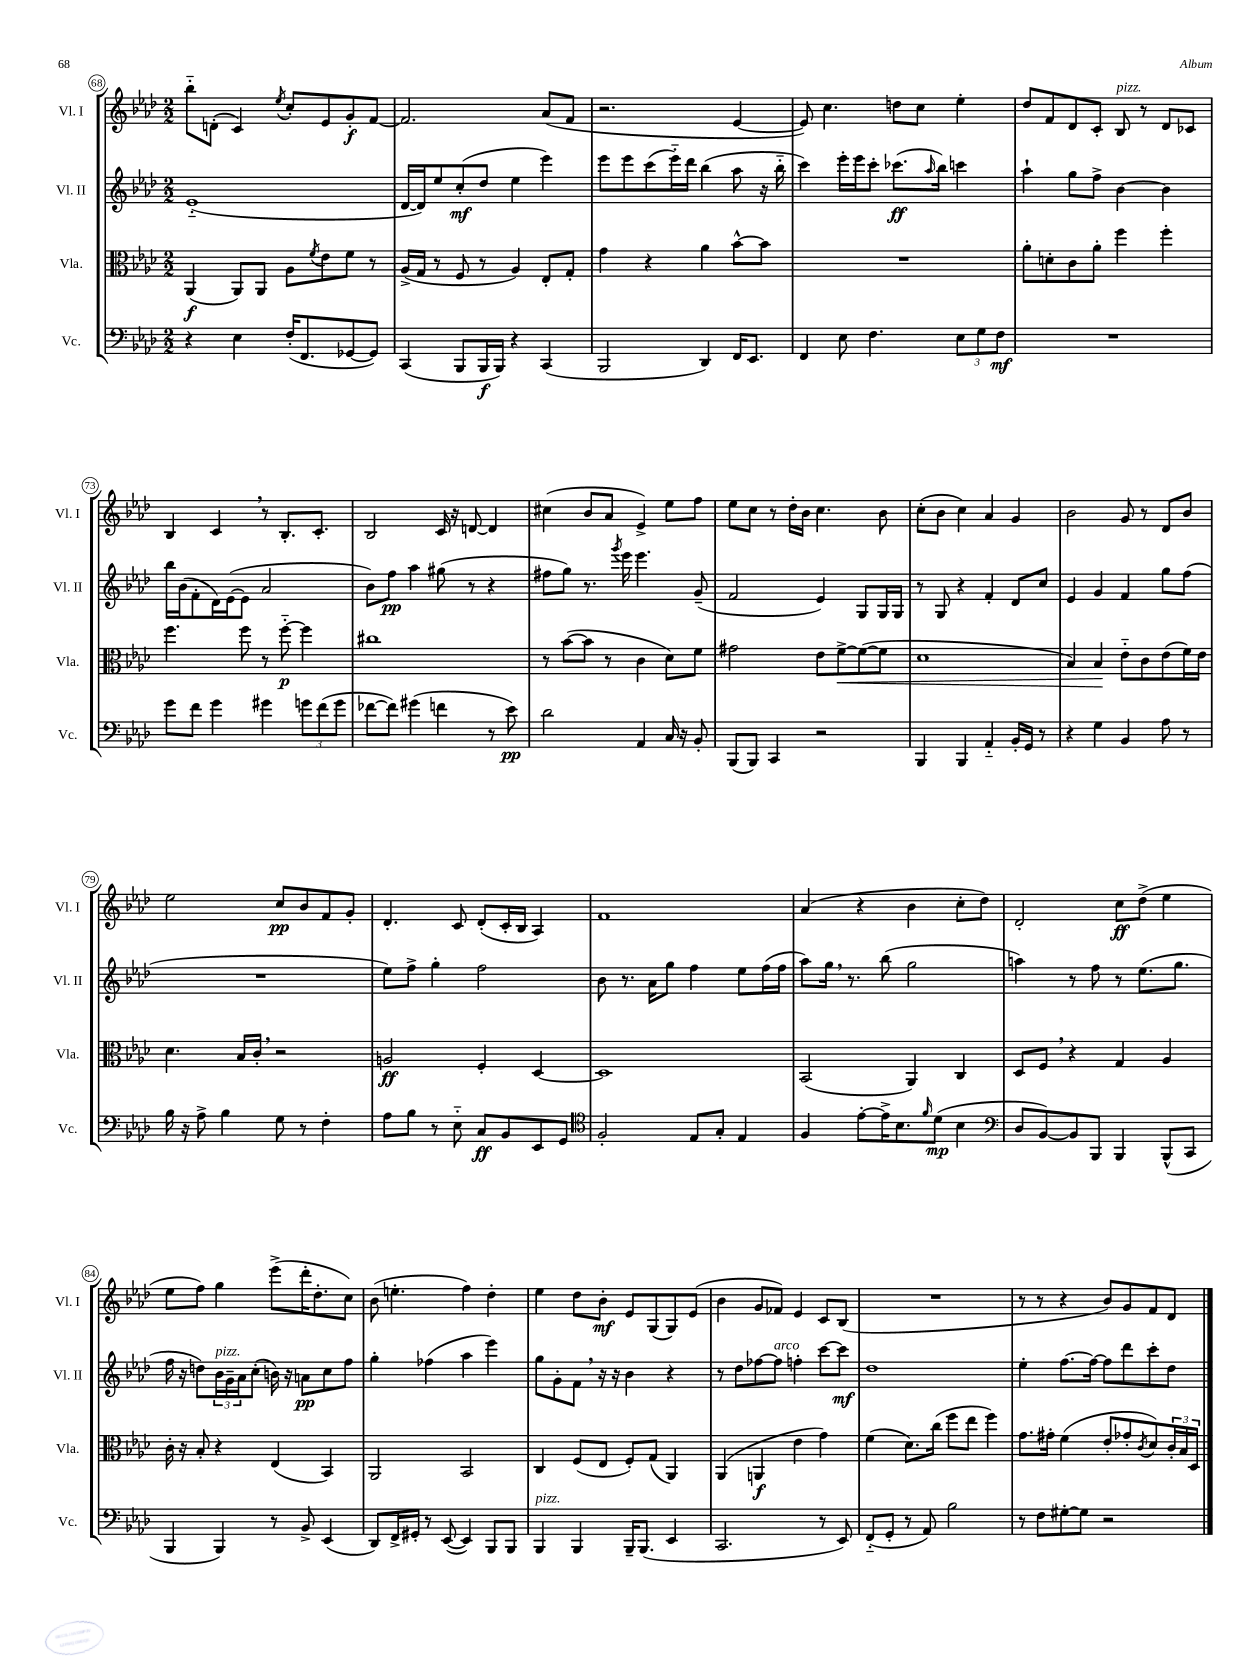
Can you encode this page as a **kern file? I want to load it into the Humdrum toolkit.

**kern	**kern	**kern	**kern
*staff4	*staff3	*staff2	*staff1
*clefF4	*clefC3	*clefG2	*clefG2
*k[b-e-a-d-]	*k[b-e-a-d-]	*k[b-e-a-d-]	*k[b-e-a-d-]
*M2/2	*M2/2	*M2/2	*M2/2
4r	(4AA-	(1e-'~	8bb-'~
.	.	.	(8d'
4E-	8AA-)	.	4c)
.	8AA-	.	.
.	.	.	8qee-
(16F'	8A-	.	8cc'
8.FF	.	.	.
.	8qf	.	.
.	8e-	.	8e-
[8GG-	8f	.	8g'
8GG-])	8r	.	[8f
=	=	=	=
(4CC	(16A-^	[16d-	2.f]
.	16G	16d-])	.
.	8r	8ee-	.
8BBB-	8F	(8cc'	.
16BBB-	8r	8dd-	.
16BBB-)	.	.	.
4r	4A-)	4ee-	.
(4CC	8E-'	4eee-)	(8a-
.	8G'	.	8f
=	=	=	=
2BBB-	4g	8eee-	2.r
.	.	8eee-	.
.	4r	(8ccc	.
.	.	16eee-'~)	.
.	.	16ddd-	.
4DD-)	4a-	(4bb-	.
16FF	[8b-^^	8aa-	[4e-
8.EE-	.	.	.
.	8b-]	16r	.
.	.	16bb-'~	.
=	=	=	=
4FF	1r	4ccc)	8e-])
.	.	.	4.cc
8E-	.	16eee-'	.
.	.	16eee-	.
4.F	.	8ccc'	.
.	.	(8.ccc-	8dd
.	.	.	8cc
.	.	16qqaa-	.
.	.	16bb-)	.
12E-	.	4ccc	4ee-'
12G	.	.	.
12F	.	.	.
=	=	=	=
1r	8a-'	4aa-`	8dd-
.	8d'	.	8f
.	8c	8gg	8d-
.	8a-'	8ff^	8c'
.	4ff	[4b-	8B-
.	.	.	8r
.	4ff'	4b-]	8d-
.	.	.	8c-
=	=	=	=
8g	4.ff	16bb-	4B-
.	.	(16b-	.
8f	.	8f'	.
4g	.	16d-)	4c
.	.	([16e-	.
.	8ff	8e-]	.
4g#	8r	2a-	8r
.	[8ff'~	.	8.B-'
12g	4ff]	.	.
.	.	.	8.c'
(12f	.	.	.
12g	.	.	.
=	=	=	=
[8f-	1cc#	8b-)	2B-
8f-])	.	8ff	.
(4g#	.	4aa-	.
4f	.	(8gg#	16c
.	.	.	16r
.	.	8r	[8d
8r	.	4r	4d]
8e-)	.	.	.
=	=	=	=
2d-	8r	8ff#	(4cc#
.	([8b-	8gg)	.
.	8b-]	8.r	8b-
.	8r	.	8a-
.	.	8qggg	.
.	.	16eee-	.
4AA-	4c	4.eee-	4e-^)
16C	8d-)	.	8ee-
16r	.	.	.
8BB-'	8f	(8g~	8ff
=	=	=	=
(8BBB-	2g#	2f	8ee-
8BBB-)	.	.	8cc
4CC	.	.	8r
.	.	.	16dd-'
.	.	.	16b-
2r	8e-	4e-)	4.cc
.	[8f^	.	.
.	(8f_	8G	.
.	8f]	16G	8b-
.	.	16G	.
=	=	=	=
4BBB-	1d-	8r	(8cc'
.	.	8G	8b-
4BBB-	.	4r	4cc)
4AA-'~	.	4f'	4a-
16BB-'	.	8d-	4g
16GG	.	.	.
8r	.	8cc	.
=	=	=	=
4r	4B-)	4e-	2b-
4G	4B-	4g	.
4BB-	8e-'~	4f	8g
.	8c	.	8r
8A-	(8e-	8gg	8d-
8r	16f)	(8ff	8b-
.	16e-	.	.
=	=	=	=
16B-	4.d-	1r	2ee-
16r	.	.	.
8A-^	.	.	.
4B-	.	.	.
.	16B-	.	.
.	16c'	.	.
8G	2r	.	8cc
8r	.	.	8b-
4F'	.	.	8f
.	.	.	8g'
=	=	=	=
8A-	2A	8ee-)	4.d-'
8B-	.	8ff^	.
8r	.	4gg'	.
8E-'~	.	.	8c
8C	4F'	2ff	(8d-'
8BB-	.	.	16c'
.	.	.	16B-
8EE-	[4D-	.	4A-)
8GG	.	.	.
=	=	=	=
*clefC4	*	*	*
2F'	1D-]	8b-	1f
.	.	8.r	.
.	.	16a-	.
.	.	8gg	.
8E-	.	4ff	.
8G'	.	.	.
4E-	.	8ee-	.
.	.	(16ff	.
.	.	16ff	.
=	=	=	=
4F	(2BB-	8aa-)	(4a-
.	.	16gg	.
.	.	8.r	.
[8e-'	.	.	4r
16e-^]	.	(8bb-	.
8.B-	.	.	.
.	4AA-)	2gg	4b-
16qqf	.	.	.
(8d-	.	.	.
4B-	4C	.	8cc'
.	.	.	8dd-)
=	=	=	=
*clefF4	*	*	*
8D-	8D-	4aa)	2d-'
[8BB-)	8F	.	.
8BB-]	4r	8r	.
8BBB-	.	8ff	.
4BBB-	4G	8r	8cc
.	.	(8.ee-	(8dd-^
(8BBB-^^	4A-	.	4ee-
.	.	8.gg	.
8CC	.	.	.
=	=	=	=
4BBB-	16c'	16ff	8ee-
.	16r	16r	.
.	8B-'	8dd)	8ff)
4BBB-)	4r	24b-	4gg
.	.	24g~	.
.	.	24a-	.
.	.	(8cc'	.
8r	(4E-	16b)	(8eee-^
.	.	16r	.
8BB-^	.	8a	16ddd-'
.	.	.	8.dd-'
(4EE-	4BB-)	8cc	.
.	.	8ff	8cc)
=	=	=	=
8DD-)	2AA-	4gg'	(8b-
16FF^	.	.	4.ee'
16GG#'	.	.	.
8r	.	(4ff-	.
([8EE-	.	.	.
4EE-])	2BB-	4aa-	4ff)
8BBB-	.	4eee-)	4dd-'
8BBB-	.	.	.
=	=	=	=
4BBB-	4C	8gg	4ee-
.	.	8g'	.
4BBB-	(8F	8f	8dd-
.	8E-	16r	8b-'
.	.	16r	.
16BBB-~	8F')	4b-	8e-
(8.BBB-	.	.	.
.	(8G	.	(8G
4EE-	4AA-)	4r	8G)
.	.	.	(8e-
=	=	=	=
2.CC	(4AA-	8r	4b-
.	.	8dd-	.
.	4AA	[8ff-	8g
.	.	8ff-]	8f-)
.	4e-	4ff'	4e-
8r	4g)	[8ccc	8c
8EE-)	.	8ccc]	(8B-
=	=	=	=
(8FF'~	(4f	1dd-	1r
8GG'	.	.	.
8r	8.d-)	.	.
8AA-)	.	.	.
.	(16cc	.	.
2B-	8ff	.	.
.	8ee-	.	.
.	4ff)	.	.
=	=	=	=
8r	8.g	4ee-'	8r
8F	.	.	8r
.	16g#'	.	.
[8G#'	(4f	[8.ff	4r
8G#]	.	.	.
.	.	16ff_	.
2r	8e-'	8ff]	8b-)
.	8g-'	8ddd-	8g
.	8qc	.	.
.	8d-)	8ccc'	8f
.	24c'	8dd-	8d-
.	24B-	.	.
.	24D-	.	.
==	==	==	==
*-	*-	*-	*-
